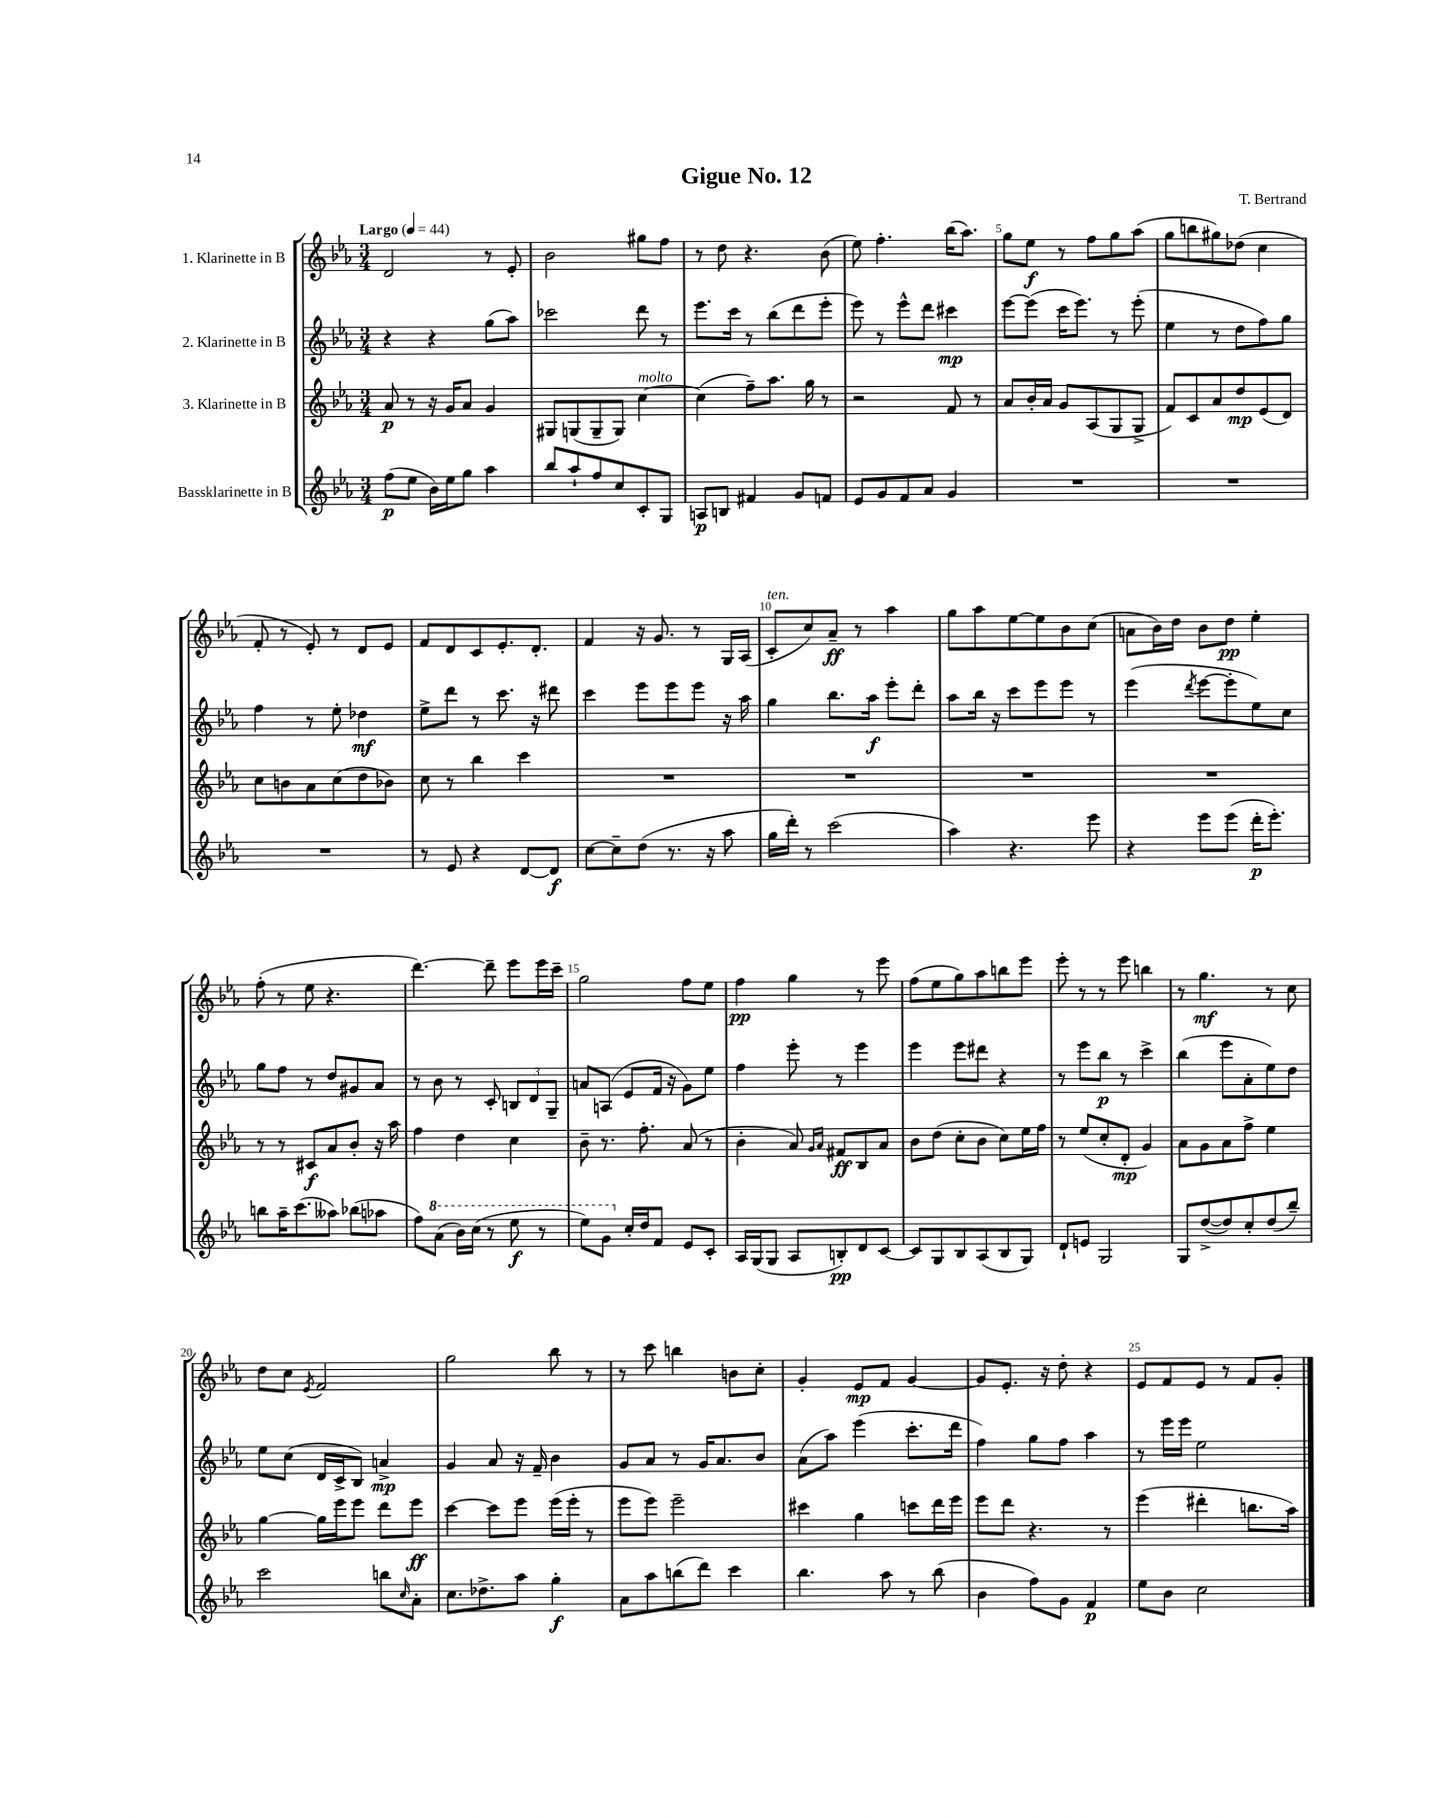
\header { title = "Gigue No. 12" composer = "T. Bertrand" }
<<
\new StaffGroup <<
\new Staff = "s0" \with { instrumentName = "1. Klarinette in B" } {
    \clef treble \key ees \major \numericTimeSignature \time 3/4 \tempo "Largo" 4 = 44
    d'2 r8 ees'8-. |
    bes'2 gis''8 f''8 |
    r8 d''8 r4. bes'8( |
    ees''8) f''4.-. bes''16( aes''8.) |
    g''8 ees''8\f r8 f''8 g''8 aes''8( |
    g''8 b''8 gis''8) des''8( c''4 |
    f'8-. r8 ees'8-.) r8 d'8 ees'8 |
    f'8 d'8 c'8 ees'8.-. d'8.-. |
    f'4 r16 g'8. r8 g16 aes16( |
    c'8-.^\markup { \italic "ten." } c''8) aes'8--\ff r8 aes''4 |
    g''8 aes''8 ees''8~ ees''8 bes'8 c''8( |
    a'8 bes'16) d''16 bes'8 d''8\pp ees''4-. |
    f''8-.( r8 ees''8 r4. |
    d'''4.~) d'''8-- ees'''8 ees'''16 c'''16-- |
    g''2 f''8 ees''8 |
    f''4\pp g''4 r8 ees'''8 |
    f''8( ees''8 g''8) aes''8 b''8 ees'''8 |
    ees'''8-. r8 r8 ees'''8 b''4 |
    r8 g''4.\mf r8 c''8 |
    d''8 c''8 \acciaccatura { ees'8 } f'2 |
    g''2 bes''8 r8 |
    r8 c'''8 b''4 b'8 c''8-. |
    g'4-. ees'8\mp f'8 g'4~ |
    g'8 ees'8.-. r16 d''8-. r4 |
    ees'8 f'8 ees'8 r8 f'8 g'8-. \bar "|." |
}
\new Staff = "s1" \with { instrumentName = "2. Klarinette in B" } {
    \clef treble \key ees \major \numericTimeSignature \time 3/4
    r4 r4 g''8( aes''8) |
    ces'''2 d'''8 r8 |
    ees'''8. c'''16 r8 bes''8( d'''8 ees'''8-. |
    ees'''8) r8 ees'''8-^ d'''8 cis'''4\mp |
    ees'''8~ ees'''8( c'''16 ees'''8.) r8 ees'''8-.( |
    ees''4 r8 d''8 f''8) g''8 |
    f''4 r8 ees''8-. des''4\mf |
    ees''8-> d'''8 r8 c'''8. r16 dis'''8 |
    c'''4 ees'''8 ees'''8 ees'''8 r16 aes''16 |
    g''4 bes''8. aes''16\f ees'''8-. d'''8-. |
    aes''8 bes''16 r16 c'''8 ees'''8 ees'''8 r8 |
    ees'''4( \acciaccatura { d'''8 } ees'''8~ ees'''8-. ees''8) c''8 |
    g''8 f''8 r8 d''8 gis'8 aes'8 |
    r8 bes'8 r8 c'8-. \tuplet 3/2 { b8 d'8 g8-- } |
    a'8 a8( ees'8 f'16 r16 g'8) ees''8 |
    f''4 ees'''8-. r8 ees'''4 |
    ees'''4 ees'''8 dis'''8 r4 |
    r8 ees'''8 bes''8\p r8 c'''4-> |
    bes''4( ees'''8 aes'8-. ees''8) d''8 |
    ees''8 c''8( d'16 c'16-> bes8) a'4->\mp |
    g'4 aes'8 r16 f'16-- bes'4 |
    g'8 aes'8 r8 g'16 aes'8. bes'8 |
    aes'8( aes''8) ees'''4( c'''8.-. d'''16 |
    f''4) g''8 f''8 aes''4 |
    r8 ees'''16 ees'''16 ees''2 \bar "|." |
}
\new Staff = "s2" \with { instrumentName = "3. Klarinette in B" } {
    \clef treble \key ees \major \numericTimeSignature \time 3/4
    aes'8\p r8 r16 g'16 aes'8 g'4 |
    gis8 g8( g8-- g8) c''4~^\markup { \italic "molto" } |
    c''4( f''8--) aes''8. g''16 r8 |
    r2 f'8 r8 |
    aes'8 bes'16-. aes'16 g'8 aes8( g8 g8-> |
    f'8) c'8 aes'8 d''8\mp ees'8( d'8) |
    c''8 b'8 aes'8 c''8( d''8 bes'8) |
    c''8 r8 bes''4 c'''4 |
    R2. |
    R2. |
    R2. |
    R2. |
    r8 r8 cis'8\f aes'8 bes'8-. r16 aes''16 |
    f''4 d''4 c''4 |
    bes'8-- r8. f''8.-. aes'8( r8 |
    bes'4-. aes'8) \grace { g'16 aes'16 } fis'8\ff bes8 aes'8 |
    bes'8 d''8( c''8-. bes'8 c''8) ees''16 f''16 |
    r8 ees''8( c''8-. d'8-.\mp g'4) |
    aes'8 g'8 aes'8 f''8-> ees''4 |
    g''4~ g''16 ees'''16 ees'''8 d'''8 ees'''8\ff |
    c'''4~ c'''8 ees'''8 ees'''16( ees'''16-. r8 |
    ees'''8 ees'''8) ees'''2-- |
    cis'''4 g''4 c'''8 d'''16 ees'''16 |
    ees'''8 d'''8 r4. r8 |
    ees'''4( dis'''4-. b''8. aes''16) \bar "|." |
}
\new Staff = "s3" \with { instrumentName = "Bassklarinette in B" } {
    \clef treble \key ees \major \numericTimeSignature \time 3/4
    f''8\p( ees''8 bes'16) ees''16 g''8 aes''4 |
    bes''8 aes''8-! f''8 c''8 c'8-. g8 |
    a8\p b8 fis'4 g'8 f'8 |
    ees'8 g'8 f'8 aes'8 g'4 |
    R2. |
    R2. |
    R2. |
    r8 ees'8 r4 d'8~ d'8\f |
    c''8~ c''8-- d''8( r8. r16 aes''8 |
    g''16 d'''16-.) r8 c'''2( |
    aes''4) r4. ees'''8 |
    r4 ees'''8 ees'''8( d'''16-.\p ees'''8.-.) |
    b''8 aes''16-- c'''8.( aeses''8) bes''8( aes''8 |
    f''8) \ottava #1 aes''8( bes''16) c'''16( r8 ees'''8\f r8 |
    ees'''8) g''8 \ottava #0 c''16-. d''16 f'8 ees'8 c'8-. |
    aes16 g16( g8 aes8 b8-.\pp) d'8 c'8~ |
    c'8 g8 bes8 aes8( bes8 g8) |
    d'8-! e'8 g2 |
    g8 d''8~->( d''8) c''8-. d''8( bes''8--) |
    c'''2 b''8 \grace { c''16 } aes'8-. |
    c''8. des''8.-> aes''8 g''4-.\f |
    aes'8 aes''8 b''8( d'''8) c'''4 |
    bes''4. aes''8 r8 bes''8( |
    bes'4 f''8) g'8 f'4\p |
    ees''8 bes'8 c''2 \bar "|." |
}
>>
>>
\layout { \context { \Score \override BarNumber.break-visibility = ##(#f #t #t) barNumberVisibility = #(every-nth-bar-number-visible 5) } }
